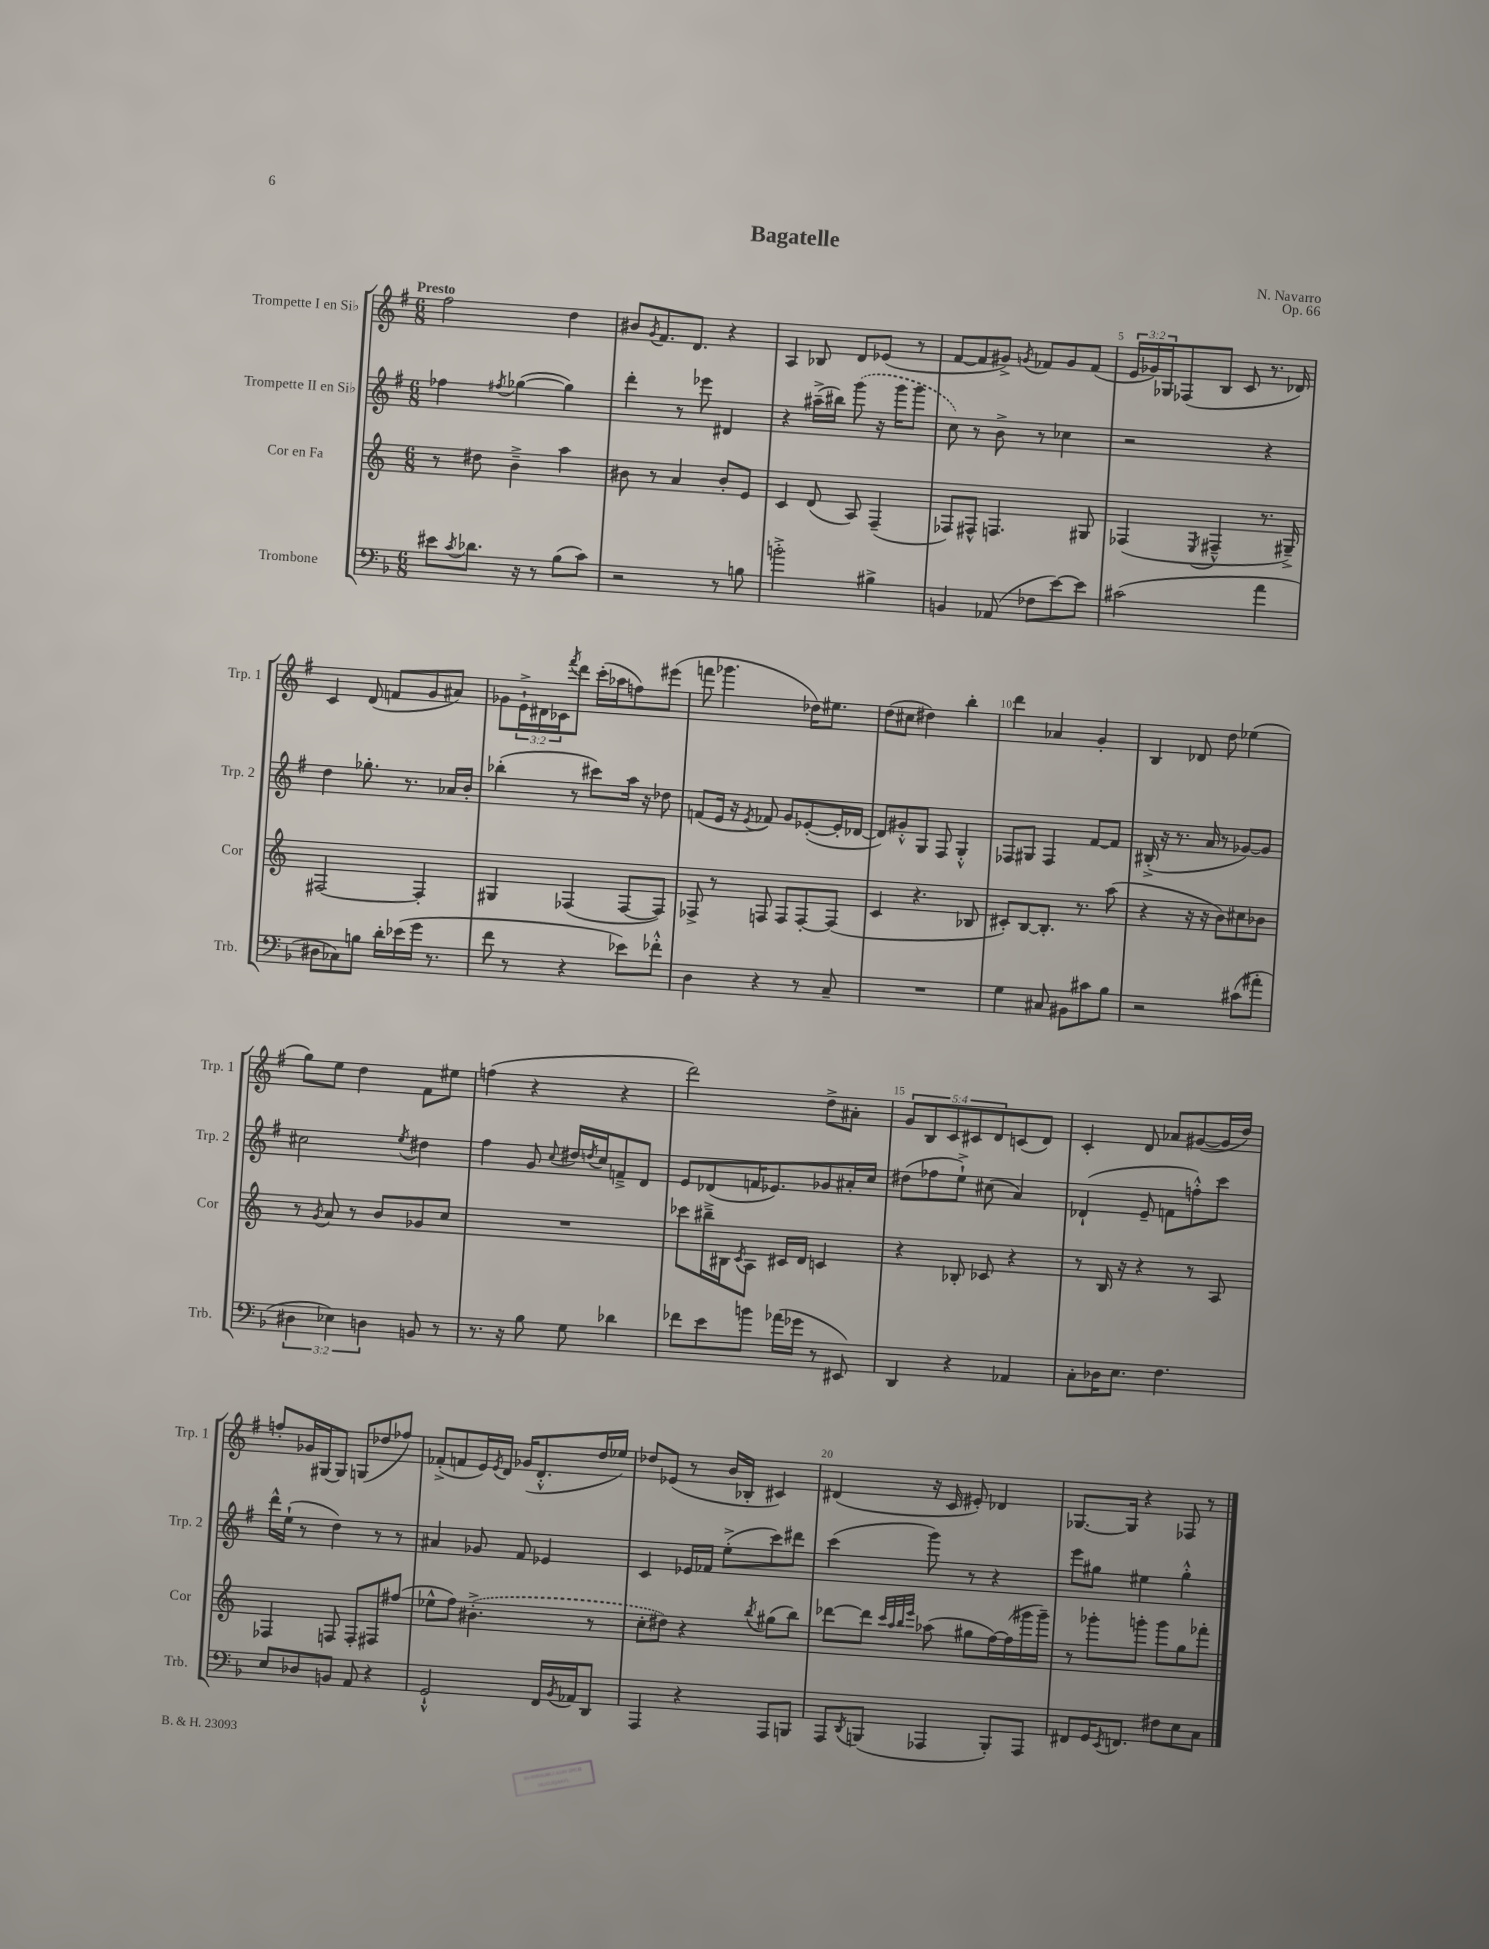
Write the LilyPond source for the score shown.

\header { title = "Bagatelle" composer = "N. Navarro" opus = "Op. 66" }
<<
\new StaffGroup <<
\new Staff = "s0" \with { instrumentName = "Trompette I en Sib" shortInstrumentName = "Trp. 1" } {
    \clef treble \key g \major \numericTimeSignature \time 6/8 \override Staff.TupletNumber.text = #tuplet-number::calc-fraction-text \tempo "Presto"
    fis''2 d''4 |
    bis'8 \acciaccatura { g'8 } fis'8. d'8. r4 |
    a4 bes8 d'8 ees'8( r8 |
    fis'8~ fis'8 gis'8->) \acciaccatura { g'8 } fes'8 g'8 fes'8( |
    \tuplet 3/2 { e'16 ges'16) ges16 } fes8( b8 c'8 r8. des'16) |
    c'4 d'8( f'8 g'8 ais'8) |
    ges'8 \tuplet 3/2 { e'16-!-> dis'16 ces'16 } \acciaccatura { fis'''8 } d'''8 c'''16-.( aes''16 f''8) eis'''8( |
    f'''8 ges'''4. des''16) eis''8. |
    d''8( cis''8 dis''4) b''4-. |
    d'''4 aes'4 g'4-. |
    b4 des'8 d''8 ees''4( |
    g''8) e''8 d''4 fis'8 eis''8 |
    f''4( r4 r4 |
    d'''2) d''8-> ais'8-. |
    \tuplet 5/4 { g'8 b8 c'8 cis'8 d'8 } c'8( d'8) |
    c'4-. d'8 aes'8 gis'8~( gis'16 d''16) |
    f''8-. ges'16 gis16~ gis8 g8( des''8 fes''8) |
    fes'8-.->( f'8 e'16) \acciaccatura { e'8 } d'16 ges'16( d'8.-.-^ d''16 ees''16) |
    des''8 ees'8( r8 b'16 bes16-. cis'4) |
    dis'4( r16 c'16 eis'8-.) des'4 |
    ges8.~ ges16 r4 fes8 r8 \bar "|." |
}
\new Staff = "s1" \with { instrumentName = "Trompette II en Sib" shortInstrumentName = "Trp. 2" } {
    \clef treble \key g \major \numericTimeSignature \time 6/8
    fes''4 \acciaccatura { fis''8 } ges''4~( ges''4) |
    d'''4-. r8 ees'''8 dis'4 |
    r4 ais''16--->( bis''16) \once \slurDashed g'''8( r16 g'''16 g'''8 |
    c''8) r8 b'8-> r8 ces''4 |
    r2 r4 |
    d''4 ges''8.-. r8. aes'16 b'16-. |
    bes''4-.( r8 cis'''8) a''16 r16 des''8 |
    f'8( e'16 r16 \acciaccatura { e'8 } fes'8) g'8 ees'8~-.( ees'16-. des'16~ |
    des'8) gis'8-.-^ g8 fis8 g4-.-^ |
    fes8 gis8 fes4 fis'8~ fis'8 |
    bis16-.->( r16 r8. a'16 r8 ges'8~) ges'8 |
    cis''2 \acciaccatura { e''8 } dis''4 |
    fis''4 g'8 \appoggiatura { c''8 } dis''16 \acciaccatura { d''8 } c''16 f'8---> d'8 |
    e'8 des'8( f'16 ees'8.) ges'8 ais'16-. c''16 |
    dis''8( fes''8 e''8-!->) cis''8( a'4) |
    des'4-!( e'8-- f'8 f''8-.-^) c'''8 |
    d'''16-^ e''16-!( r8 d''4) r8 r8 |
    ais'4 ges'8 fis'8 ees'4 |
    c'4 ees'16 fes'16 e''8-.->( c'''8) dis'''8 |
    c'''4( g'''8) r8 r4 |
    e'''8 gis''8 eis''4 gis''4-.-^ \bar "|." |
}
\new Staff = "s2" \with { instrumentName = "Cor en Fa" shortInstrumentName = "Cor" } {
    \clef treble \key c \major \numericTimeSignature \time 6/8
    r8 dis''8 b'4---> a''4 |
    bis'8 r8 a'4 bis'8-. e'8 |
    c'4 d'8( a8) f4--( |
    fes8) fis8-^ f4. gis8 |
    fes4( \acciaccatura { e8 } fis4---^ r8. gis16--->) |
    fis2~ fis4-. |
    gis4 fes4( fes8~ fes8) |
    fes8-> r8 f8 f8 f8~-. f8( |
    c'4 r4. bes8 |
    cis'8-.) b8~ b8.-. r8. a''8( |
    r4 r16 r16 b'8) cis''8 bes'8 |
    r8 \acciaccatura { g'8 } a'8 r8 b'8 ges'8 c''8 |
    R2. |
    ces'''8 bis''16---> bis16 \acciaccatura { c'8 } a8 cis'16 d'16 c'4 |
    r4 bes8-. ces'8 r4 |
    r8 b16 r16 r4 r8 a8 |
    fes4 f8 f8-. fis8 fis''8( |
    ees''8-^ f''8) \once \slurDashed bis'4.-.->( r8 |
    c''8-. dis''8) r4 \acciaccatura { b''8 } gis''8( b''8) |
    des'''8~ des'''8 \grace { c'''32 a''32 b''32 e'''32 } aes''8( gis''8 f''16~) f''16( gis'''16 gis'''16--) |
    r8 ges'''8-. g'''8-. g'''8 g''8 fes'''8-. \bar "|." |
}
\new Staff = "s3" \with { instrumentName = "Trombone" shortInstrumentName = "Trb." } {
    \clef bass \key f \major \numericTimeSignature \time 6/8 \override Staff.TupletNumber.text = #tuplet-number::calc-fraction-text
    eis'8 \acciaccatura { c'8 } des'8. r16 r8 bes8( c'8) |
    r2 r8 b8 |
    b'2-.-> bis4-> |
    b,4 aes,8( fes8 e'8~) e'8 |
    cis'2( a'4 |
    dis8 ces8) b8 d'16-. ees'16( g'16 r8. |
    f'8 r8 r4 ees'8) fes'8-.-^ |
    d4 r4 r8 c8-- |
    R2. |
    g4 cis8 bis,8 cis'8 bes8 |
    r2 cis'8( ais'8-. |
    \tuplet 3/2 { dis4 ees4) d4 } b,8 r8 |
    r8. r16 bes8 g8 des'4 |
    fes'8 e'8 b'8 aes'16( ges'16 r8 eis,8) |
    d,4 r4 aes,4 |
    c8-. des16 e8. f4. |
    e8 des8 b,8 a,8 r4 |
    g,2-!-^ f,16 \acciaccatura { bes,8 } aes,16 d,8 |
    a,,4 r4 a,,8 b,,8 |
    a,,8 \acciaccatura { d,8 } b,,8( aes,,4 b,,8-.) aes,,8 |
    fis,8 g,16 \acciaccatura { e,8 } f,8. fis8 e8 c8 \bar "|." |
}
>>
>>
\layout { \context { \Score \override BarNumber.break-visibility = ##(#f #t #t) barNumberVisibility = #(every-nth-bar-number-visible 5) } }
